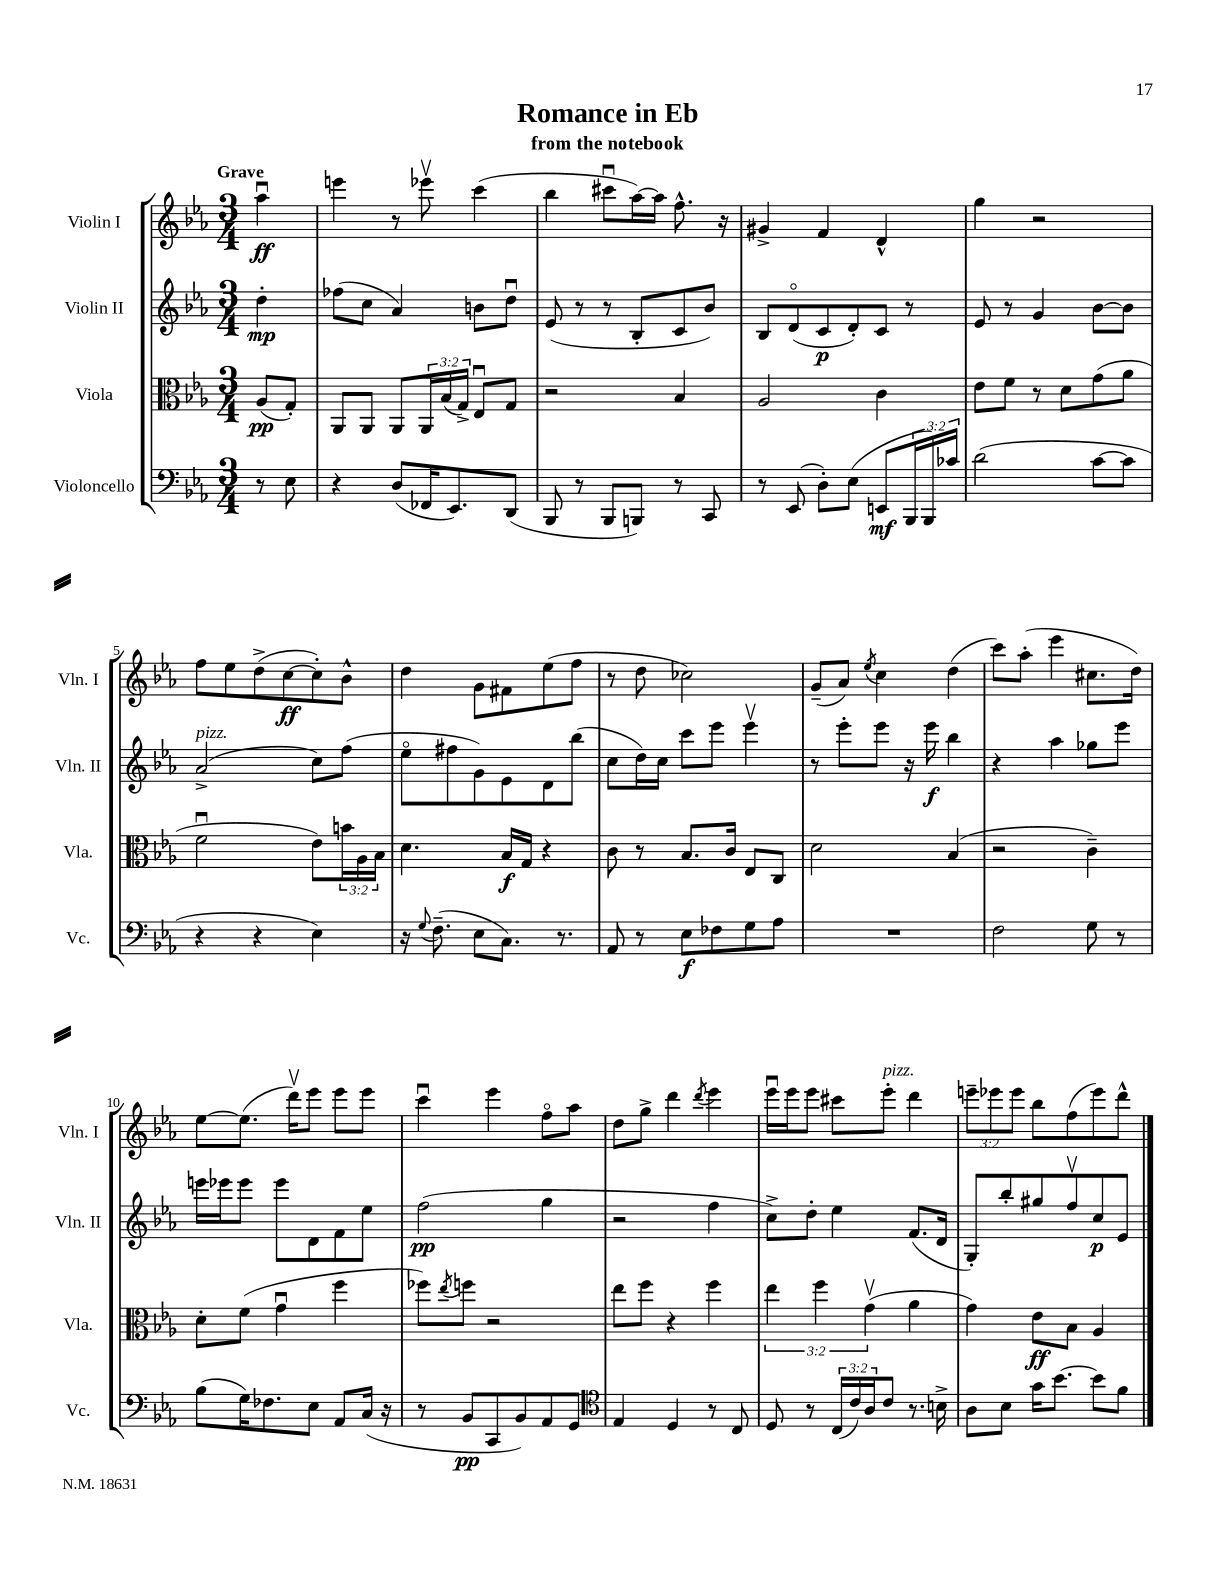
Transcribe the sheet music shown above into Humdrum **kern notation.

**kern	**kern	**kern	**kern
*staff4	*staff3	*staff2	*staff1
*clefF4	*clefC3	*clefG2	*clefG2
*k[b-e-a-]	*k[b-e-a-]	*k[b-e-a-]	*k[b-e-a-]
*M3/4	*M3/4	*M3/4	*M3/4
8r	(8A-	4dd'	4aa-u
8E-	8G')	.	.
=	=	=	=
4r	8AA-	(8ff-	4eee
.	8AA-	8cc	.
(8D	8AA-	4a-)	8r
16FF-	24AA-	.	8eee-v
.	(24B-	.	.
8.EE-)	.	.	.
.	24G^)	.	.
.	8E-u	8b	(4ccc
(8DD	8G	8ddu	.
=	=	=	=
8BBB-	2r	(8e-	4bb-
8r	.	8r	.
8BBB-	.	8r	8ccc#u
8BBB)	.	8B-'	[16aa-)
.	.	.	16aa-]
8r	4B-	8c	8.ff^^
8CC	.	8b-)	.
.	.	.	16r
=	=	=	=
8r	2A-	8B-	4g#^
(8EE-	.	(8do	.
8D')	.	8c	4f
(8E-	.	8d')	.
8EE	4c	8c	4d^^
24BBB-	.	8r	.
24BBB-)	.	.	.
24c-	.	.	.
=	=	=	=
(2d	8e-	8e-	4gg
.	8f	8r	.
.	8r	4g	2r
.	8d	.	.
[8c	(8g	[8b-	.
8c]	8a-	8b-]	.
=	=	=	=
4r	2fu	(2a-^	8ff
.	.	.	8ee-
4r	.	.	(8dd^
.	.	.	[8cc
4E-)	8e-)	8cc)	8cc'])
.	24b	(8ff	8b-^^
.	24A-	.	.
.	24B-	.	.
=	=	=	=
16r	4.d	8ee-o	4dd
8qqG	.	.	.
(8.F~	.	.	.
.	.	8ff#	.
8E-	.	8g)	8g
8.C)	16B-	8e-	8f#
.	16G	.	.
.	4r	8d	(8ee-
8.r	.	.	.
.	.	(8bb-	8ff
=	=	=	=
8AA-	8c	8cc	8r
8r	8r	16dd)	8dd
.	.	16cc	.
8E-	8.B-	8ccc	2cc-)
8F-	.	8eee-	.
.	16c	.	.
8G	8E-	4eee-v	.
8A-	8C	.	.
=	=	=	=
2.r	2d	8r	(8g~
.	.	8eee-'	8a-)
.	.	.	8qee-
.	.	8eee-	4cc
.	.	16r	.
.	.	16eee-	.
.	(4B-	4bb-	(4dd
=	=	=	=
2F	2r	4r	8ccc)
.	.	.	(8aa-'
.	.	4aa-	4eee-
8G	4c~)	8gg-	8.cc#
8r	.	8eee-	.
.	.	.	16dd)
=	=	=	=
(8B-	8d'	16eee	[8ee-
.	.	16eee-	.
16G)	(8f	8eee-	(8.ee-]
8.F-	.	.	.
.	4gu	8eee-	.
.	.	.	16dddv)
8E-	.	8d	8eee-
8AA-	4ff	8f	8eee-
(16C	.	8ee-	8eee-
16r	.	.	.
=	=	=	=
8r	8ff-)	(2ff	4cccu
.	8qee-	.	.
8BB-	8ff	.	.
8CC	2r	.	4eee-
8BB-)	.	.	.
8AA-	.	4gg	8ffo
8GG	.	.	8aa-
=	=	=	=
*clefC4	*	*	*
4E-	8ee-	2r	8dd
.	8ff	.	8gg^
4D	4r	.	4ddd
.	.	.	8qddd
8r	4ff	4ff	4eee-
8C	.	.	.
=	=	=	=
8D	6ee-	8cc^)	16eee-u
.	.	.	16eee-
8r	.	8dd'	8eee-
.	6ff	.	.
(24C	.	4ee-	8ccc#
24c)	.	.	.
24A-	(6gv	.	.
8c	.	.	8eee-'
8.r	4a-	(8.f	4ddd
16B^	.	16d	.
=	=	=	=
8A-	4g)	8G')	12eee~
.	.	.	12eee-
8B-	.	8bb-'	.
.	.	.	12eee-
16g	8e-	8gg#	8bb-
[8.b-	.	.	.
.	8B-	8ffv	(8ff
8b-]	4A-	8cc	8eee-)
8f	.	8e-	8ddd^^
==	==	==	==
*-	*-	*-	*-
